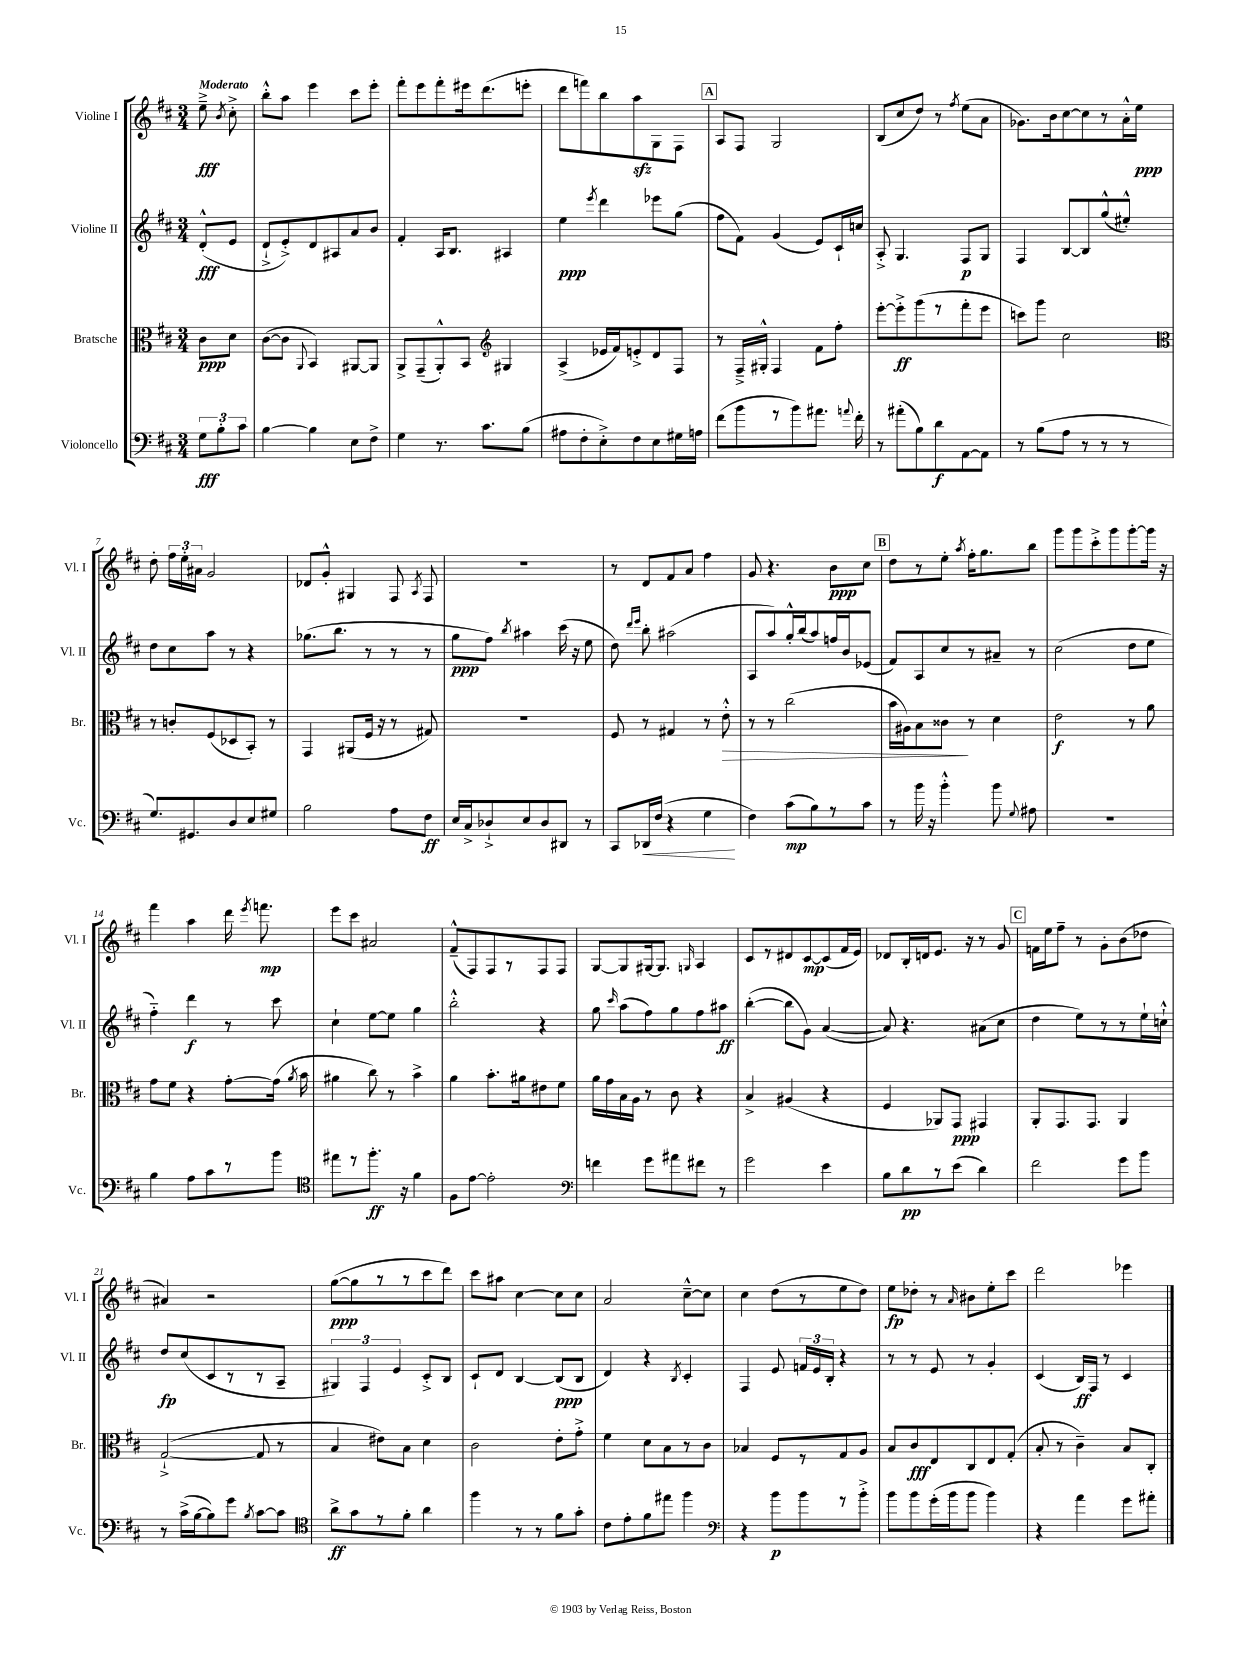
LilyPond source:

<<
\new StaffGroup <<
\new Staff = "s0" \with { instrumentName = "Violine I" shortInstrumentName = "Vl. I" } {
    \clef treble \key d \major \numericTimeSignature \time 3/4 \partial 4 \tempo "Moderato"
    \autoBeamOff e''8--->\fff \acciaccatura { b'8 } cis''8-.-> |
    b''8[-.-^ a''8] e'''4 cis'''8[ e'''8]-. |
    fis'''8[-. e'''8 fis'''8-. eis'''16 d'''8.( e'''8]-. |
    d'''8[ f'''8) b''8 a''8\sfz g8 fis8] |
    \mark \markup { \box "A" } a8[ fis8] g2 |
    b8[( cis''8 d''8]) r8 \acciaccatura { fis''8 } e''8[( a'8] |
    ges'8.[) b'16 cis''8~ cis''8 r8 a'16-.-^ e''16]\ppp |
    d''8-. \tuplet 3/2 { fis''16[ e''16-. ais'16] } g'2 |
    des'8[ g'8]-.-^ gis4 fis8 \acciaccatura { a8 } fis8 |
    R2. |
    r8 d'8[ fis'8 a'8] fis''4 |
    g'8 r4. b'8[\ppp cis''8] |
    \mark \markup { \box "B" } d''8[ r8 e''8]-. \acciaccatura { a''8 } fis''16[-. g''8. b''8] |
    g'''8[ g'''8 cis'''8-.-> g'''8 g'''8~-. g'''16] r16 |
    fis'''4 a''4 d'''16 \acciaccatura { e'''8 } f'''8.\mp |
    e'''8[ cis'''8] ais'2 |
    fis'8[---^( fis8) fis8 r8 fis8 fis8] |
    g8[~ g8 gis16~ gis8.] \grace { g16 } a4 |
    cis'8[ r8 dis'8 cis'8~\mp cis'8( fis'16 e'16]) |
    des'8[ b16-. d'16 e'8.] r16 r8 g'8 |
    \mark \markup { \box "C" } f'16[ e''16 fis''8]-- r8 g'8[-. b'8( des''8] |
    ais'4) r2 |
    g''8[~\ppp( g''8 r8 r8 cis'''8 d'''8]) |
    cis'''8[ ais''8] cis''4~ cis''8[ cis''8] |
    a'2 cis''8[~---^ cis''8] |
    cis''4 d''8[( r8 e''8 d''8]) |
    e''8[\fp des''8]-. r8 \grace { a'16 } bis'8[ e''8-. cis'''8] |
    d'''2 ees'''4 \bar "|." |
}
\new Staff = "s1" \with { instrumentName = "Violine II" shortInstrumentName = "Vl. II" } {
    \clef treble \key d \major \numericTimeSignature \time 3/4 \partial 4
    \autoBeamOff d'8[-.-^\fff( e'8] |
    d'8[-!-> e'8-.->) d'8 ais8 a'8 b'8] |
    fis'4-. a16[ b8.] ais4 |
    e''4\ppp \acciaccatura { e'''8 } d'''4 ees'''8[ g''8]( |
    \mark \markup { \box "A" } fis''8[ fis'8]) g'4( e'8[) cis'16-! c''16] |
    a8-.-> g4. fis8[\p g8] |
    fis4 b8[~ b8 g''8-^( eis''8]-.-^) |
    d''8[ cis''8 a''8] r8 r4 |
    ges''8.[( b''8.] r8 r8 r8 |
    g''8[\ppp fis''8]) \acciaccatura { b''8 } ais''4 cis'''16( r16 e''8 |
    d''8) \grace { d'''16[ e'''16] } b''8-. ais''2( |
    a8[ a''8) g''16-.-^ b''16( a''8) f''16 b'16 ees'8]( |
    \mark \markup { \box "B" } fis'8[) a8 cis''8 r8 ais'8]-- r8 |
    cis''2( d''8[ e''8] |
    fis''4-_) d'''4\f r8 cis'''8 |
    cis''4-! e''8[~ e''8] g''4 |
    b''2-.-^ r4 |
    g''8 \grace { cis'''16 } a''8[( fis''8) g''8 fis''8 ais''8]\ff |
    b''4~-.( b''8[ g'8]) a'4~( |
    a'8) r4. ais'8[( cis''8] |
    \mark \markup { \box "C" } d''4 e''8[) r8 r8 e''16-! c''16]-!-^ |
    d''8[\fp cis''8( cis'8 r8 r8 a8]-- |
    \tuplet 3/2 { gis4) fis4 e'4 } cis'8[-.-> b8] |
    cis'8[-! d'8] b4~ b8[\ppp( b8] |
    d'4) r4 \acciaccatura { b8 } cis'4-. |
    fis4 e'8 \tuplet 3/2 { f'16[ e'16 b16]-. } r4 |
    r8 r8 e'8 r8 g'4-. |
    cis'4( b16[\ff) fis16] r8 cis'4 \bar "|." |
}
\new Staff = "s2" \with { instrumentName = "Bratsche" shortInstrumentName = "Br." } {
    \clef alto \key d \major \numericTimeSignature \time 3/4 \partial 4
    \autoBeamOff cis'8[\ppp d'8] |
    cis'8[~( cis'8] \appoggiatura { a,8 } b,4) ais,8[~ ais,8] |
    a,8[-> g,8--( a,8-.-^) b,8] \clef treble gis4 |
    a4->( ees'16[ fis'16) e'8-.-> d'8 fis8] |
    \mark \markup { \box "A" } r8 fis16[---> gis16]-.-^ fis4 fis'8[ fis''8]-. |
    e'''8[~-. e'''8-.->\ff g'''8( r8 fis'''8-. e'''8] |
    c'''8[) g'''8] cis''2 |
    \clef alto r8 c'8[-. fis8( des8 b,8]-.) r8 |
    g,4 ais,8[( fis16] r16 r8 gis8) |
    R2. |
    fis8 r8 gis4 r8 e'8-.-^\> |
    r8 r8 cis''2( |
    \mark \markup { \box "B" } b'16[ ais16) b8 cisis'8]\! r8 d'4 |
    e'2\f r8 a'8 |
    g'8[ fis'8] r4 g'8[~-. g'16]( \acciaccatura { a'8 } b'16 |
    ais'4 cis''8) r8 b'4-> |
    a'4 b'8.[-. ais'16 eis'8 fis'8] |
    a'16[ g'16 b16 a16] r8 cis'8 r4 |
    b4-> ais4( r4 |
    fis4 aes,8[) g,8]\ppp gis,4 |
    \mark \markup { \box "C" } a,8[-. g,8. g,8.] a,4 |
    g2~-!->( g8 r8 |
    b4 eis'8[) b8] d'4 |
    cis'2 e'8[-. g'8]-.-> |
    fis'4 d'8[ b8 r8 cis'8] |
    bes4 fis8[ r8 g8 a8] |
    b8[ cis'8\fff e8 cis8 e8 g8]-.( |
    b8-. r8 cis'4--) b8[ cis8]-. \bar "|." |
}
\new Staff = "s3" \with { instrumentName = "Violoncello" shortInstrumentName = "Vc." } {
    \clef bass \key d \major \numericTimeSignature \time 3/4 \partial 4
    \autoBeamOff \tuplet 3/2 { g8[\fff b8-. cis'8] } |
    b4~ b4 e8[ fis8]-> |
    g4 r8. cis'8.[ b8]( |
    ais8[ fis8-. e8-.->) fis8 e8 gis16 a16] |
    \mark \markup { \box "A" } fis'8[( b'8 r8 b'8) ais'8.] \appoggiatura { a'8 } fis'16-. |
    r8 ais'8[-.( b8) d'8\f a,8~ a,8] |
    r8 b8[( a8] r8 r8 r8 |
    g8.[) gis,8. d8 e8 gis8] |
    b2 a8[ fis8]\ff |
    e16[ cis16-> des8-!-> e8 des8 dis,8] r8 |
    cis,8[ des,16\< fis16]( r4 g4\! |
    fis4) cis'8[\mp( b8) r8 cis'8] |
    \mark \markup { \box "B" } r8 b'16 r16 b'4-.-^ b'8 \appoggiatura { g8 } ais8 |
    R2. |
    b4 a8[ cis'8 r8 b'8] |
    \clef tenor eis''8[ r8 fis''8.]-.\ff r16 fis'4 |
    fis8[ e'8]~ e'2-. |
    \clef bass f'4 g'8[ ais'8 fis'8] r8 |
    g'2 e'4 |
    b8[ d'8\pp r8 e'8]( d'4) |
    \mark \markup { \box "C" } fis'2 g'8[ b'8] |
    r8 cis'16[->( b16~ b8) g'8] \acciaccatura { b8 } cis'8[~ cis'8] |
    \clef tenor a'8[->\ff g'8 r8 fis'8]-. a'4 |
    fis''4 r8 r8 fis'8[ g'8]-. |
    cis'8[ e'8-. fis'8 eis''8] fis''4 |
    \clef bass r4 b'8[\p b'8 r8 b'8]-.-> |
    b'8[ b'8 g'16-.( b'16 b'8] b'4) |
    r4 a'4 g'8[ ais'8]-. \bar "|." |
}
>>
>>
